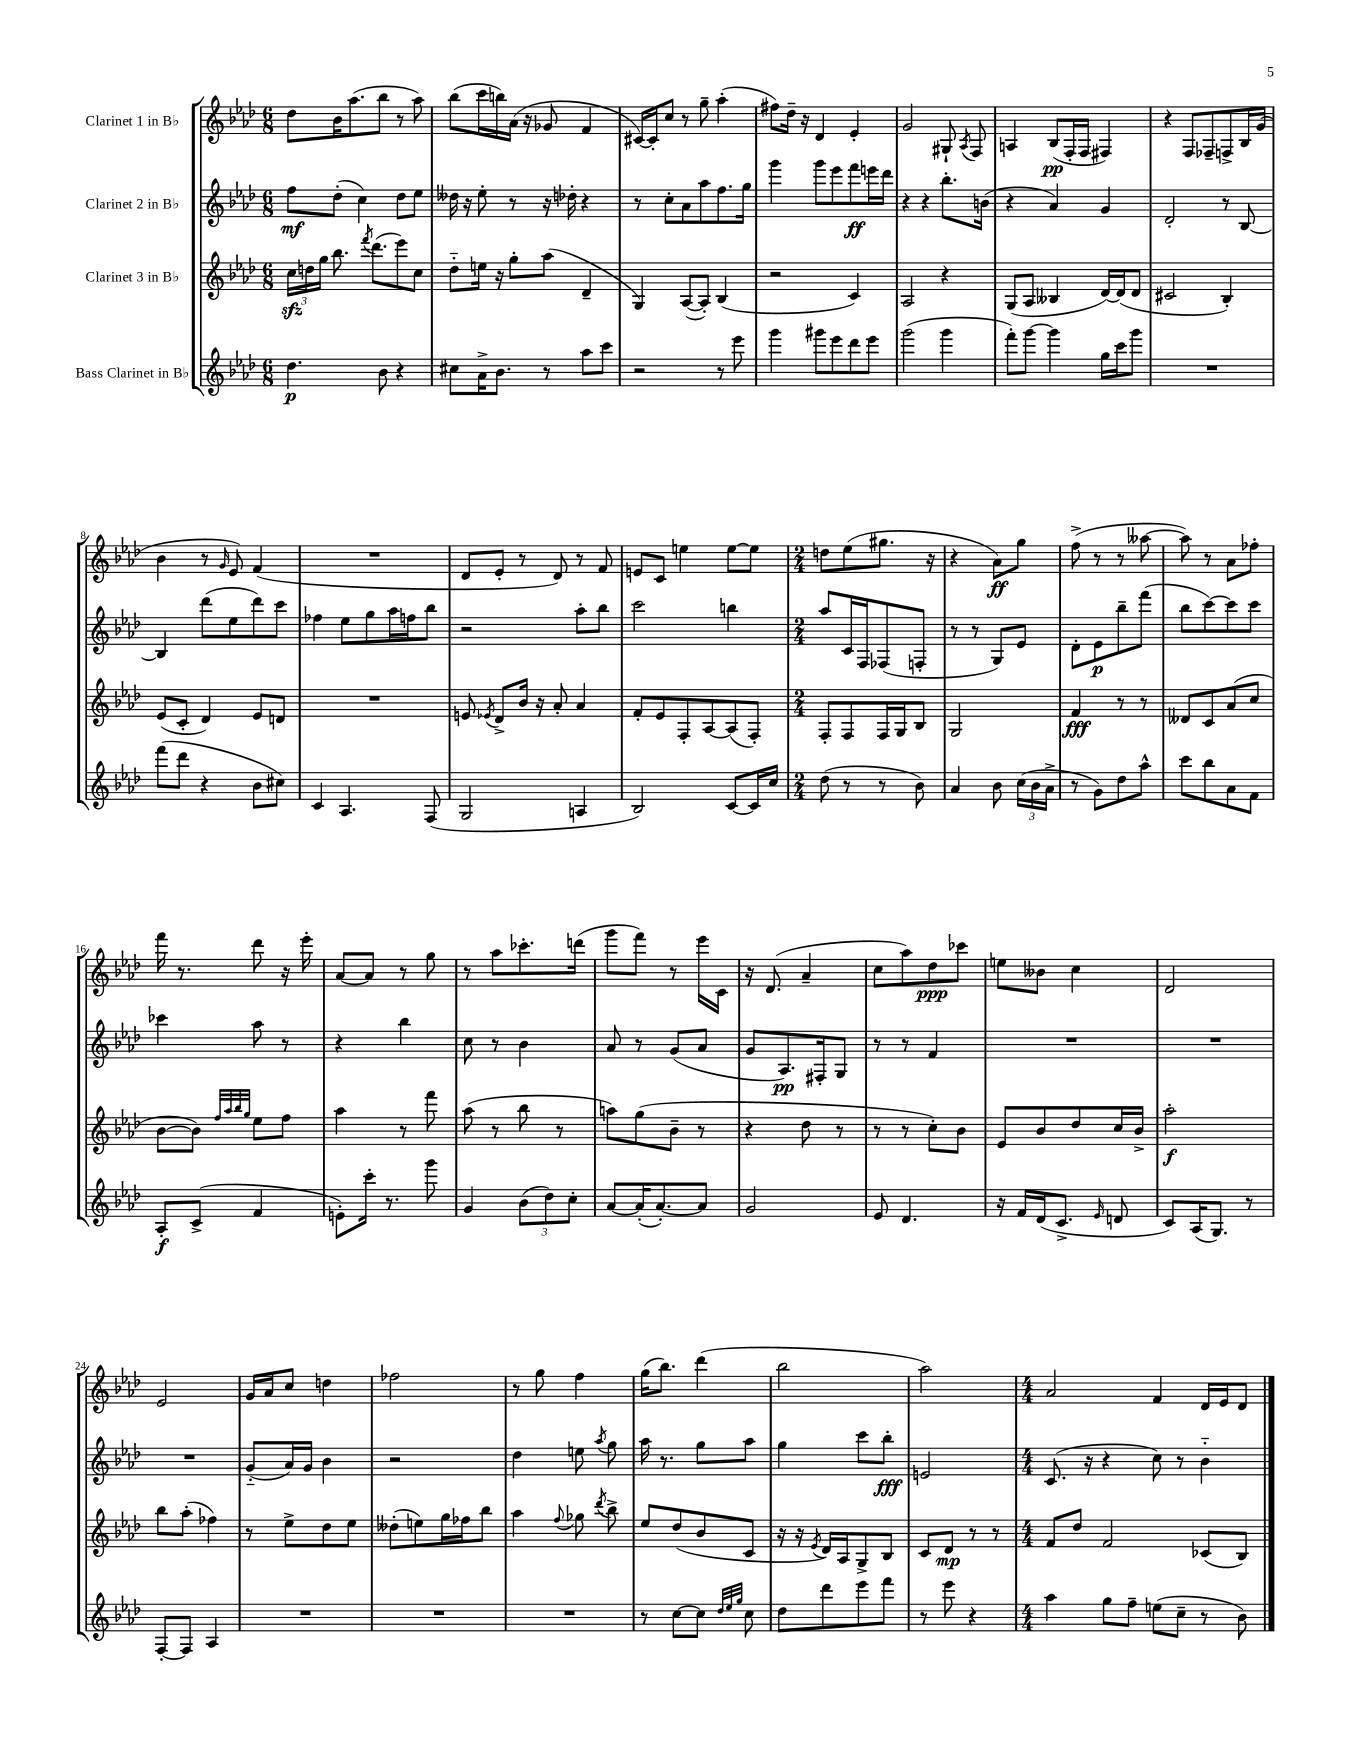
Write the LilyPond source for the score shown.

<<
\new StaffGroup <<
\new Staff = "s0" \with { instrumentName = "Clarinet 1 in Bb" } {
    \clef treble \key aes \major \numericTimeSignature \time 6/8
    \autoBeamOff des''8[ bes'16 aes''8.( bes''8] r8 aes''8) |
    bes''8[( c'''16 b''16) aes'16]( r16 ges'8 f'4 |
    cis'16[~) cis'16-. c''8] r8 g''8-- aes''4-.( |
    fis''8[) des''16]-- r16 des'4 ees'4-. |
    g'2 gis8-! \acciaccatura { aes8 } f8 |
    a4 bes8[\pp( f16-. f16] fis4) |
    r4 f8[ fes8-- f8-> bes16 g'16]( |
    bes'4 r8 \grace { g'16 } ees'8) f'4( |
    R2. |
    des'8[ ees'8]-. r8 des'8) r8 f'8 |
    e'8[ c'8] e''4 e''8[~ e''8] |
    \numericTimeSignature \time 2/4 d''8[ ees''8( gis''8.] r16 |
    r4 aes'8[\ff) g''8] |
    f''8->( r8 r8 aeses''8~ |
    aeses''8) r8 aes'8[ fes''8]-. |
    f'''16 r8. des'''8 r16 ees'''16-. |
    aes'8[~ aes'8] r8 g''8 |
    r8 aes''8[ ces'''8.-. d'''16]( |
    g'''8[ f'''8]) r8 ees'''16[ c'16] |
    r16 des'8.( aes'4-- |
    c''8[ aes''8) des''8\ppp ces'''8] |
    e''8[ beses'8] c''4 |
    des'2 |
    ees'2 |
    g'16[ aes'16 c''8] d''4 |
    fes''2 |
    r8 g''8 f''4 |
    g''16[( bes''8.]) des'''4( |
    bes''2 |
    aes''2) |
    \numericTimeSignature \time 4/4 aes'2 f'4 des'16[ ees'16 des'8] \bar "|." |
}
\new Staff = "s1" \with { instrumentName = "Clarinet 2 in Bb" } {
    \clef treble \key aes \major \numericTimeSignature \time 6/8
    \autoBeamOff f''8[\mf des''8]-.( c''4) des''8[ ees''8] |
    deses''16 r16 ees''8-. r8 r16 des''16-. r4 |
    r8 c''8[-. aes'8 aes''8 f''8. g''16] |
    g'''4 g'''8[ ees'''8 f'''8\ff e'''16 des'''16] |
    r4 r4 bes''8.[-. b'16]( |
    r4 aes'4) g'4 |
    des'2-. r8 bes8~ |
    bes4 des'''8[( ees''8 des'''8) c'''8] |
    fes''4 ees''8[ g''8 aes''16 f''16 bes''8] |
    r2 aes''8[-. bes''8] |
    c'''2 b''4 |
    \numericTimeSignature \time 2/4 aes''8[ c'16 f16 fes8( f8]-. |
    r8 r8 g8[) ees'8] |
    des'8[-. ees'8\p bes''8-- f'''8]( |
    bes''8[ c'''8~) c'''8 c'''8] |
    ces'''4 aes''8 r8 |
    r4 bes''4 |
    c''8 r8 bes'4 |
    aes'8 r8 g'8[( aes'8] |
    g'8[ aes8.\pp) fis16-. g8] |
    r8 r8 f'4 |
    R2 |
    R2 |
    R2 |
    g'8[-_( aes'16) g'16] bes'4 |
    r2 |
    des''4 e''8 \acciaccatura { aes''8 } g''8 |
    aes''16 r8. g''8[ aes''8] |
    g''4 c'''8[ bes''8]-.\fff |
    e'2 |
    \numericTimeSignature \time 4/4 c'8.( r16 r4 c''8) r8 bes'4-_ \bar "|." |
}
\new Staff = "s2" \with { instrumentName = "Clarinet 3 in Bb" } {
    \clef treble \key aes \major \numericTimeSignature \time 6/8
    \autoBeamOff \tuplet 3/2 { c''16[\sfz d''16 g''16] } bes''8. \acciaccatura { f'''8 } des'''8.[( ees'''8) c''8] |
    des''8[-_ e''16] r16 g''8[-. aes''8]( des'4-- |
    g4) aes8[~( aes8]-.) bes4( |
    r2 c'4) |
    aes2 r4 |
    g8[( aes8] beses4 des'16[~) des'16( des'8] |
    cis'2 bes4-.) |
    ees'8[( c'8]-. des'4) ees'8[ d'8] |
    R2. |
    e'8 \acciaccatura { ees'8 } des'8[-> bes'16] r16 aes'8-. aes'4 |
    f'8[-. ees'8 f8-. aes8~ aes8( f8]-.) |
    \numericTimeSignature \time 2/4 f8[-. f8 f16 g16 bes8] |
    g2 |
    f'4\fff r8 r8 |
    deses'8[ c'8 aes'8( c''8] |
    bes'8[~ bes'8]) \grace { f''32[ aes''32 bes''32 g''32] } ees''8[ f''8] |
    aes''4 r8 f'''8 |
    aes''8( r8 bes''8 r8 |
    a''8[) g''8( bes'8]-- r8 |
    r4 des''8 r8 |
    r8 r8 c''8[-.) bes'8] |
    ees'8[ bes'8 des''8 c''16 bes'16]-> |
    aes''2-.\f |
    bes''8[ aes''8]-.( fes''4) |
    r8 ees''8[-> des''8 ees''8] |
    deses''8[-.( e''8) g''16 fes''16 bes''8] |
    aes''4 \appoggiatura { f''8 } ges''8 \acciaccatura { des'''8 } bes''8-> |
    ees''8[ des''8( bes'8 c'8] |
    r16 r16 \acciaccatura { ees'8 } des'16[) aes16 g8-> bes8] |
    c'8[ des'8]\mp r8 r8 |
    \numericTimeSignature \time 4/4 f'8[ des''8] f'2 ces'8[( bes8]) \bar "|." |
}
\new Staff = "s3" \with { instrumentName = "Bass Clarinet in Bb" } {
    \clef treble \key aes \major \numericTimeSignature \time 6/8
    \autoBeamOff des''4.\p bes'8 r4 |
    cis''8[ aes'16-> bes'8.] r8 aes''8[ c'''8] |
    r2 r8 ees'''8 |
    g'''4 gis'''8[ ees'''8 des'''8 ees'''8] |
    g'''2( g'''4 |
    f'''8[-.) g'''8]~ g'''4 g''16[ c'''16 g'''8] |
    R2. |
    f'''8[( des'''8] r4 bes'8[ cis''8]) |
    c'4 aes4. f8( |
    g2 a4 |
    bes2) c'8[~ c'16 c''16] |
    \numericTimeSignature \time 2/4 des''8( r8 r8 bes'8) |
    aes'4 bes'8 \tuplet 3/2 { c''16[( bes'16 aes'16]-> } |
    r8 g'8[) des''8 aes''8]-^ |
    c'''8[ bes''8 aes'8 f'8] |
    aes8[-.\f c'8]->( f'4 |
    e'8[-.) c'''16]-. r8. g'''8 |
    g'4 \tuplet 3/2 { bes'8[( des''8) c''8]-. } |
    aes'8[~ aes'16-.( aes'8.~-.) aes'8] |
    g'2 |
    ees'8 des'4. |
    r16 f'16[ des'16( c'8.]-> \grace { ees'16 } d'8 |
    c'8[) aes16( g8.]) r8 |
    f8[~-. f8] aes4 |
    R2 |
    R2 |
    R2 |
    r8 c''8[~ c''8] \grace { des''32[ ees''32 g''32] } c''8 |
    des''8[ des'''8 ees'''8 f'''8] |
    r8 ees'''8 r4 |
    \numericTimeSignature \time 4/4 aes''4 g''8[ f''8]-- e''8[( c''8]-- r8 bes'8) \bar "|." |
}
>>
>>
